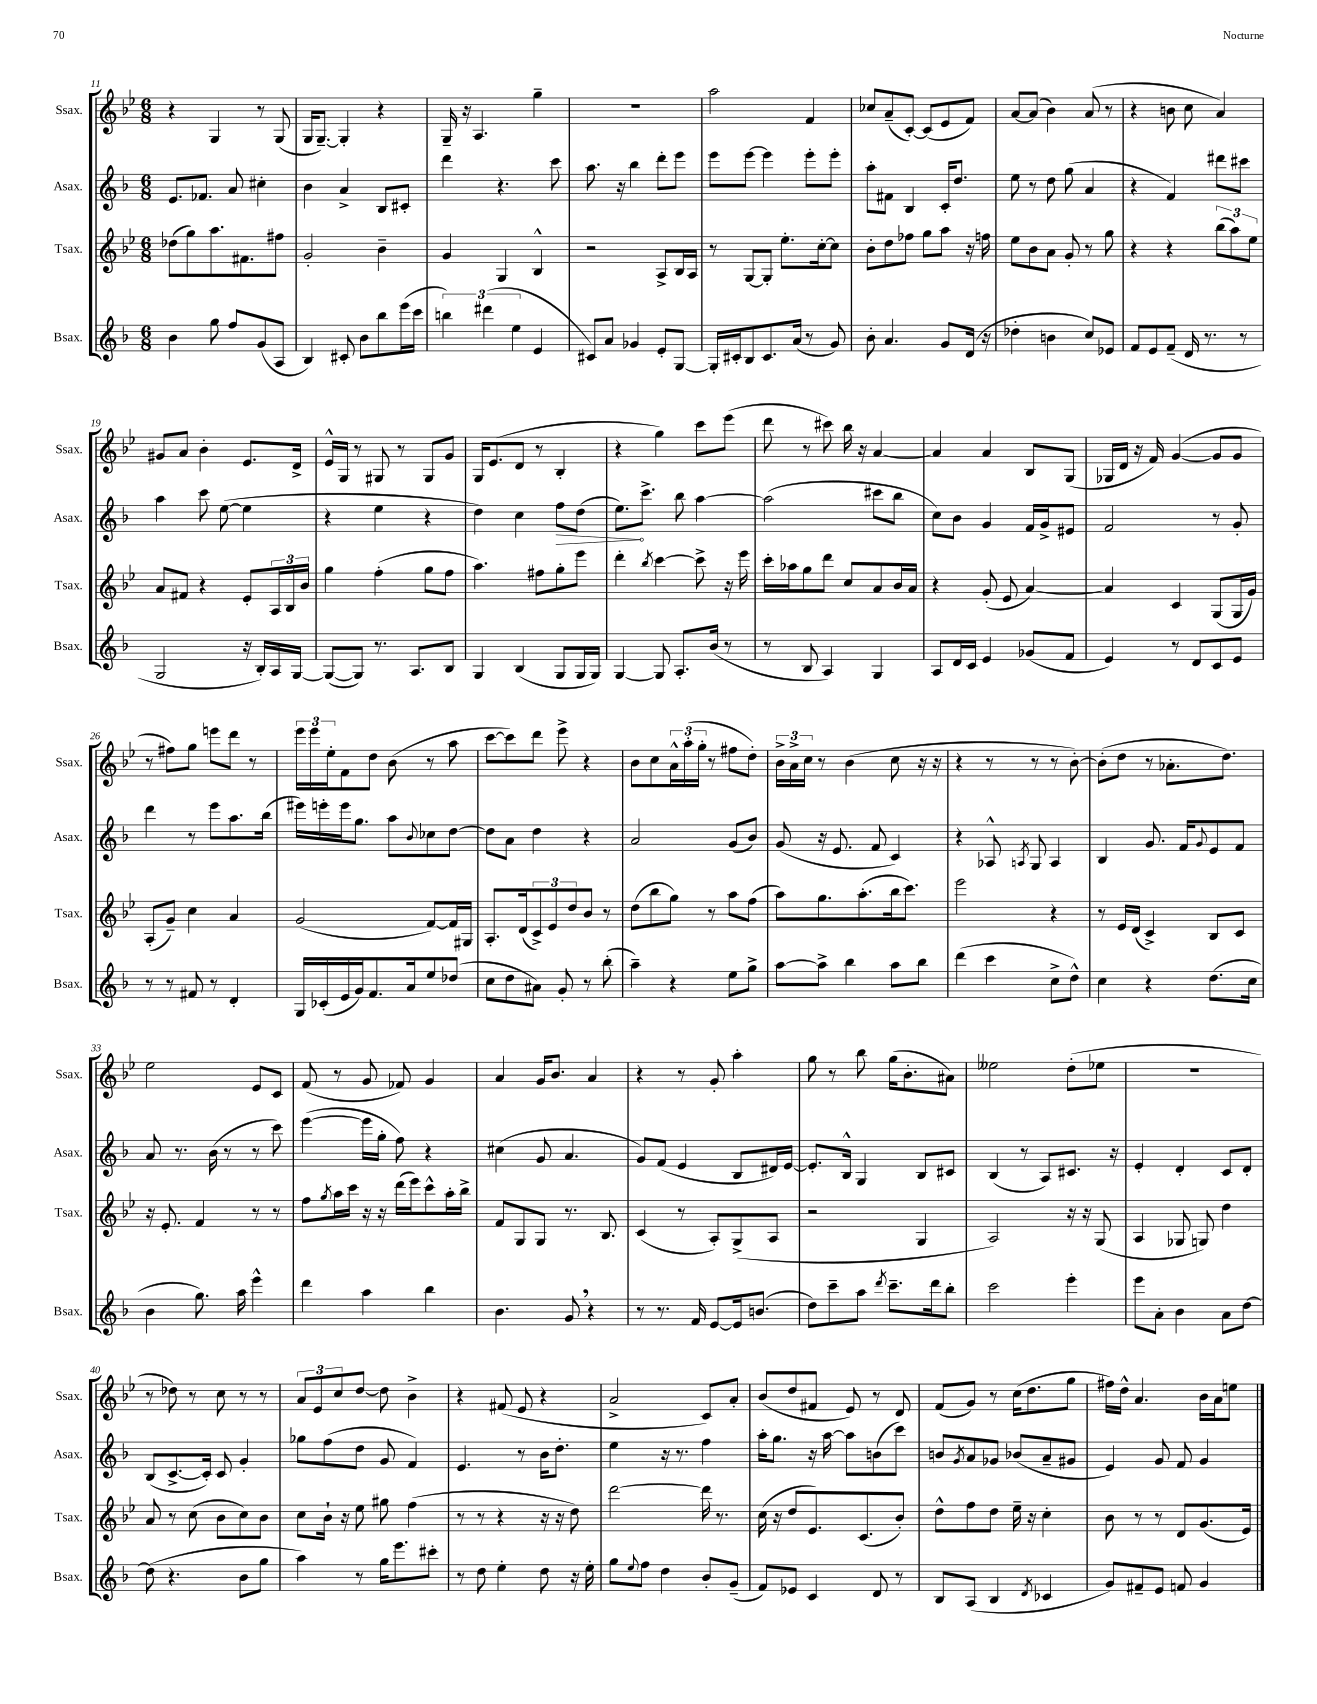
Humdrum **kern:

**kern	**kern	**kern	**kern
*staff4	*staff3	*staff2	*staff1
*clefG2	*clefG2	*clefG2	*clefG2
*k[b-]	*k[b-e-]	*k[b-]	*k[b-e-]
*M6/8	*M6/8	*M6/8	*M6/8
4b-	(8dd-	8.e	4r
.	8gg)	.	.
.	.	8.f-	.
8gg	8.aa	.	4G
8ff	.	8a	.
.	8.f#	.	.
(8g	.	4cc#'	8r
8A	8ff#	.	(8G
=	=	=	=
4B-)	2g'	4b-	16G
.	.	.	[8.G~)
8c#'	.	4a^	4G']
8b-	.	.	.
8bb-	4b-~	8B-	4r
(16eee	.	8c#'	.
16ccc	.	.	.
=	=	=	=
6bb)	4g	4ddd	16G~
.	.	.	16r
.	.	.	4.A
(6ddd#	.	.	.
.	4G	4.r	.
6ee	.	.	.
4e	4B-^^	.	4gg~
.	.	8ccc	.
=	=	=	=
8c#)	2r	8.aa	2.r
8a	.	.	.
.	.	16r	.
4g-	.	4bb-	.
8e'	8A^	8ddd'	.
[8G	16B-	8eee	.
.	16A	.	.
=	=	=	=
16G']	8r	8eee	2aa
16c#'	.	.	.
8B-	[8G	[8eee	.
8.c#	8G']	4eee]	.
.	8.ee-'	.	.
(16a	.	.	.
8r	.	8eee'	4f
.	[16cc'	.	.
8g)	8cc]	8eee'	.
=	=	=	=
8b-'	8b-'	8aa'	8cc-
4.a	8dd	8f#	(8a~
.	8ff-	4B-	[8c')
.	8gg	.	(8c]
8g	8aa	16c'	8e-
.	.	8.dd	.
(16d	16r	.	8f)
16r	16ff	.	.
=	=	=	=
4dd-'	8ee-	8ee	[8a
.	8b-	8r	(8a]
4b	8a	8dd	4b-)
.	8g'	(8gg	.
8cc)	8r	4a	(8a
8e-	8gg	.	8r
=	=	=	=
8f	4r	4r	4r
8e	.	.	.
(8f~	4r	4f)	8b
16d	.	.	8cc
8.r	.	.	.
.	(12bb-	8ddd#	4a)
.	12aa)	.	.
8r	.	8ccc#	.
.	12ee-	.	.
=	=	=	=
2G	8a	4aa	8g#
.	8f#	.	8a
.	4r	8ccc	4b-'
.	.	([8ee	.
16r	8e-'	4ee]	8.e-
16B-')	.	.	.
16A	24A	.	.
.	24B-	.	.
[16G	.	.	16d^
.	24b-	.	.
=	=	=	=
(8G_	4gg	4r	16e-^^
.	.	.	16G
8G])	.	.	8r
8.r	(4ff'	4ee	8G#
.	.	.	8r
8.A	.	.	.
.	8gg	4r	8G#
8B-	8ff	.	8g
=	=	=	=
4G	4.aa)	4dd)	16G
.	.	.	(8.e-
(4B-	.	4cc	8d
.	8ff#	.	8r
8G	8gg'	8ff	4B-'
16G	8eee-	(8dd	.
16G)	.	.	.
=	=	=	=
[4G	4ddd'	8.ee)	4r
.	.	8.ccc^	.
.	8qbb-	.	.
8G]	[4ccc	.	4gg)
8.A'	.	8bb-	.
.	8ccc^]	[4aa	8ccc
(16b-	.	.	.
8r	16r	.	(8eee-
.	16eee-	.	.
=	=	=	=
8r	16ccc'	(2aa]	8ddd
.	16aa-	.	.
8B-	8gg	.	8r
4A)	8ddd	.	8ccc#)
.	8cc	.	16bb-
.	.	.	16r
4G	8a	8ccc#	[4a
.	16b-	8bb-	.
.	16a	.	.
=	=	=	=
8A	4r	8cc)	4a]
16d	.	8b-	.
16c	.	.	.
4e	(8g'	4g	4a
.	8e-	.	.
(8g-	[4a)	16f	8B-
.	.	16g^	.
8f	.	8e#	(8G
=	=	=	=
4e)	4a]	2f	16G-
.	.	.	16d
.	.	.	16r
.	.	.	16f)
8r	4c	.	([4g
8d	.	.	.
8c	(8G	8r	8g]
8e	16G	8g'	8g
.	16g)	.	.
=	=	=	=
8r	(8A'	4ddd	8r
8r	8g~)	.	8ff#)
8f#	4cc	8r	8gg
8r	.	8eee	8eee
4d'	4a	8.aa	8ddd
.	.	.	8r
.	.	(16bb-	.
=	=	=	=
16G	(2g	16eee#)	24eee-
.	.	.	24eee-
(16c-'	.	16eee'	.
.	.	.	24ee-'
16e	.	16eee	8f
16g)	.	8.gg	.
8.f	.	.	8dd
.	.	8aa	(8b-
16a	.	.	.
.	.	8qqb-	.
8ee	[8f)	8cc-	8r
(8dd-	16f]	[8dd	8aa
.	16G#	.	.
=	=	=	=
8cc	8.A'	8dd]	[8ccc
8dd	.	8a	8ccc])
.	(16d	.	.
8a#)	12c^)	4dd	8ddd
.	12e-	.	.
8g'	.	.	8eee-^
.	12dd	.	.
8r	8b-	4r	4r
(8bb-'	8r	.	.
=	=	=	=
4aa~)	(8dd	2a	8b-
.	8bb-	.	8cc
4r	8gg)	.	24a^^
.	.	.	(24aa'
.	.	.	24gg'
.	8r	.	8r
8ee	8aa	(8g	8ff#
8gg^	(8ff	8b-)	8dd')
=	=	=	=
[8aa	8aa)	(8g	24b-^
.	.	.	24a^
.	.	.	24cc
8aa^]	8.gg	16r	8r
.	.	8.e	.
4bb-	.	.	(4b-
.	(8.aa'	.	.
.	.	8f	.
8aa	16bb-	4c)	8cc
.	8.ccc)	.	.
8bb-	.	.	16r
.	.	.	16r
=	=	=	=
(4ddd	2eee-	4r	4r
4ccc	.	8A-^^	8r
.	.	8qA	.
.	.	8G	8r
8cc^	4r	4A	8r
8dd^^)	.	.	[8b-')
=	=	=	=
4cc	8r	4B-	(8b-']
.	16e-	.	8dd
.	(16d	.	.
4r	4c^)	8.g	8r
.	.	.	8.a-'
.	.	16f	.
.	.	8qqg	.
(8.dd	8B-	8e	.
.	.	.	8.dd)
.	8c	8f	.
16cc	.	.	.
=	=	=	=
4b-	16r	8a	2ee-
.	8.e-'	.	.
.	.	8.r	.
8.gg)	4f	.	.
.	.	(16b-	.
.	.	8r	.
16aa	.	.	.
4eee^^	8r	8r	8e-
.	8r	8ccc)	8c
=	=	=	=
4ddd	8ff	([4eee	(8f
.	8qgg	.	.
.	16aa	.	8r
.	16ccc	.	.
4aa	16r	16eee]	8g
.	16r	16gg'	.
.	(16ddd	8ff)	8f-)
.	16eee-)	.	.
4bb-	8ccc^^	4r	4g
.	16aa'	.	.
.	16bb-^	.	.
=	=	=	=
4.b-	8f	(4cc#	4a
.	8G	.	.
.	8G	8g	16g
.	.	.	8.b-
8g	8.r	4.a	.
4r	.	.	4a
.	8.B-	.	.
=	=	=	=
8r	(4c	8g)	4r
8.r	.	(8f	.
.	8r	4e	8r
16f	.	.	.
[8e	8A')	.	8g'
16e]	(8G^	8B-	4aa'
(8.b	.	.	.
.	8A	16d#)	.
.	.	[16e	.
=	=	=	=
8dd)	2r	8.e']	8gg
8ccc~	.	.	8r
.	.	16B-^^	.
8aa	.	4G	8bb-
8qddd	.	.	.
8.ccc~	.	.	(16gg
.	.	.	8.b-'
.	4G	8B-	.
16ddd	.	.	.
8bb-'	.	8c#	8a#)
=	=	=	=
2ccc	2A)	(4B-	2ee--
.	.	8r	.
.	.	8A)	.
4eee'	16r	8.c#	(8dd'
.	16r	.	.
.	(8G	.	8ee-
.	.	16r	.
=	=	=	=
8eee	4A	4e'	2.r
8a'	.	.	.
4b-	8G-	4d'	.
.	8G)	.	.
8a	4dd	8c	.
[8dd	.	8d'	.
=	=	=	=
(8dd]	8a	(8B-	8r
4.r	8r	[8.c^	8dd-)
.	(8cc	.	8r
.	.	16c'])	.
.	8b-	8c	8cc
8b-	8cc)	4g'	8r
8gg	8b-	.	8r
=	=	=	=
4aa)	8cc	8gg-	12a
.	.	.	12e-
.	16b-`	(8ff	.
.	.	.	12cc
.	16r	.	.
8r	8ee-	8dd	[8dd
16gg	8gg#	8g	8dd]
8.eee	.	.	.
.	(4ff	4f)	4b-^
8ccc#'	.	.	.
=	=	=	=
8r	8r	4.e	4r
8dd	8r	.	.
4ee'	4r	.	(8f#
.	.	8r	8e-
8dd	16r	16b-	4r
.	16r	8.dd'	.
16r	8dd)	.	.
16ee'	.	.	.
=	=	=	=
8gg	[2ddd	4ee	2a^
8qqee	.	.	.
8ff	.	.	.
4dd	.	16r	.
.	.	8.r	.
8b-'	16ddd]	4ff	8c)
.	8.r	.	.
(8g~	.	.	8a'
=	=	=	=
8f)	(16cc	16aa'	(8b-
.	16r	8.gg	.
8e-	8dd	.	8dd
4c	8.e-)	16r	8f#
.	.	[16aa	.
.	.	8aa]	8e-)
.	(8.c	.	.
8d	.	(8b	8r
8r	8b-')	8ccc)	8d
=	=	=	=
8B-	8dd^^	8b	(8f
.	.	8qg	.
(8A	8ff	8a	8g)
4B-	8dd	8g-	8r
.	16ee-~	(8b-	(16cc
.	16r	.	8.dd
8qd	.	.	.
4c-	4cc'	8a~	.
.	.	8g#	8gg
=	=	=	=
8g)	8b-	4e)	16ff#)
.	.	.	16dd^^
8f#~	8r	.	4.a
8e	8r	8g	.
8f	8d	8f	.
4g	(8.g	4g	16b-
.	.	.	16a
.	.	.	8ee
.	16e-)	.	.
==	==	==	==
*-	*-	*-	*-
